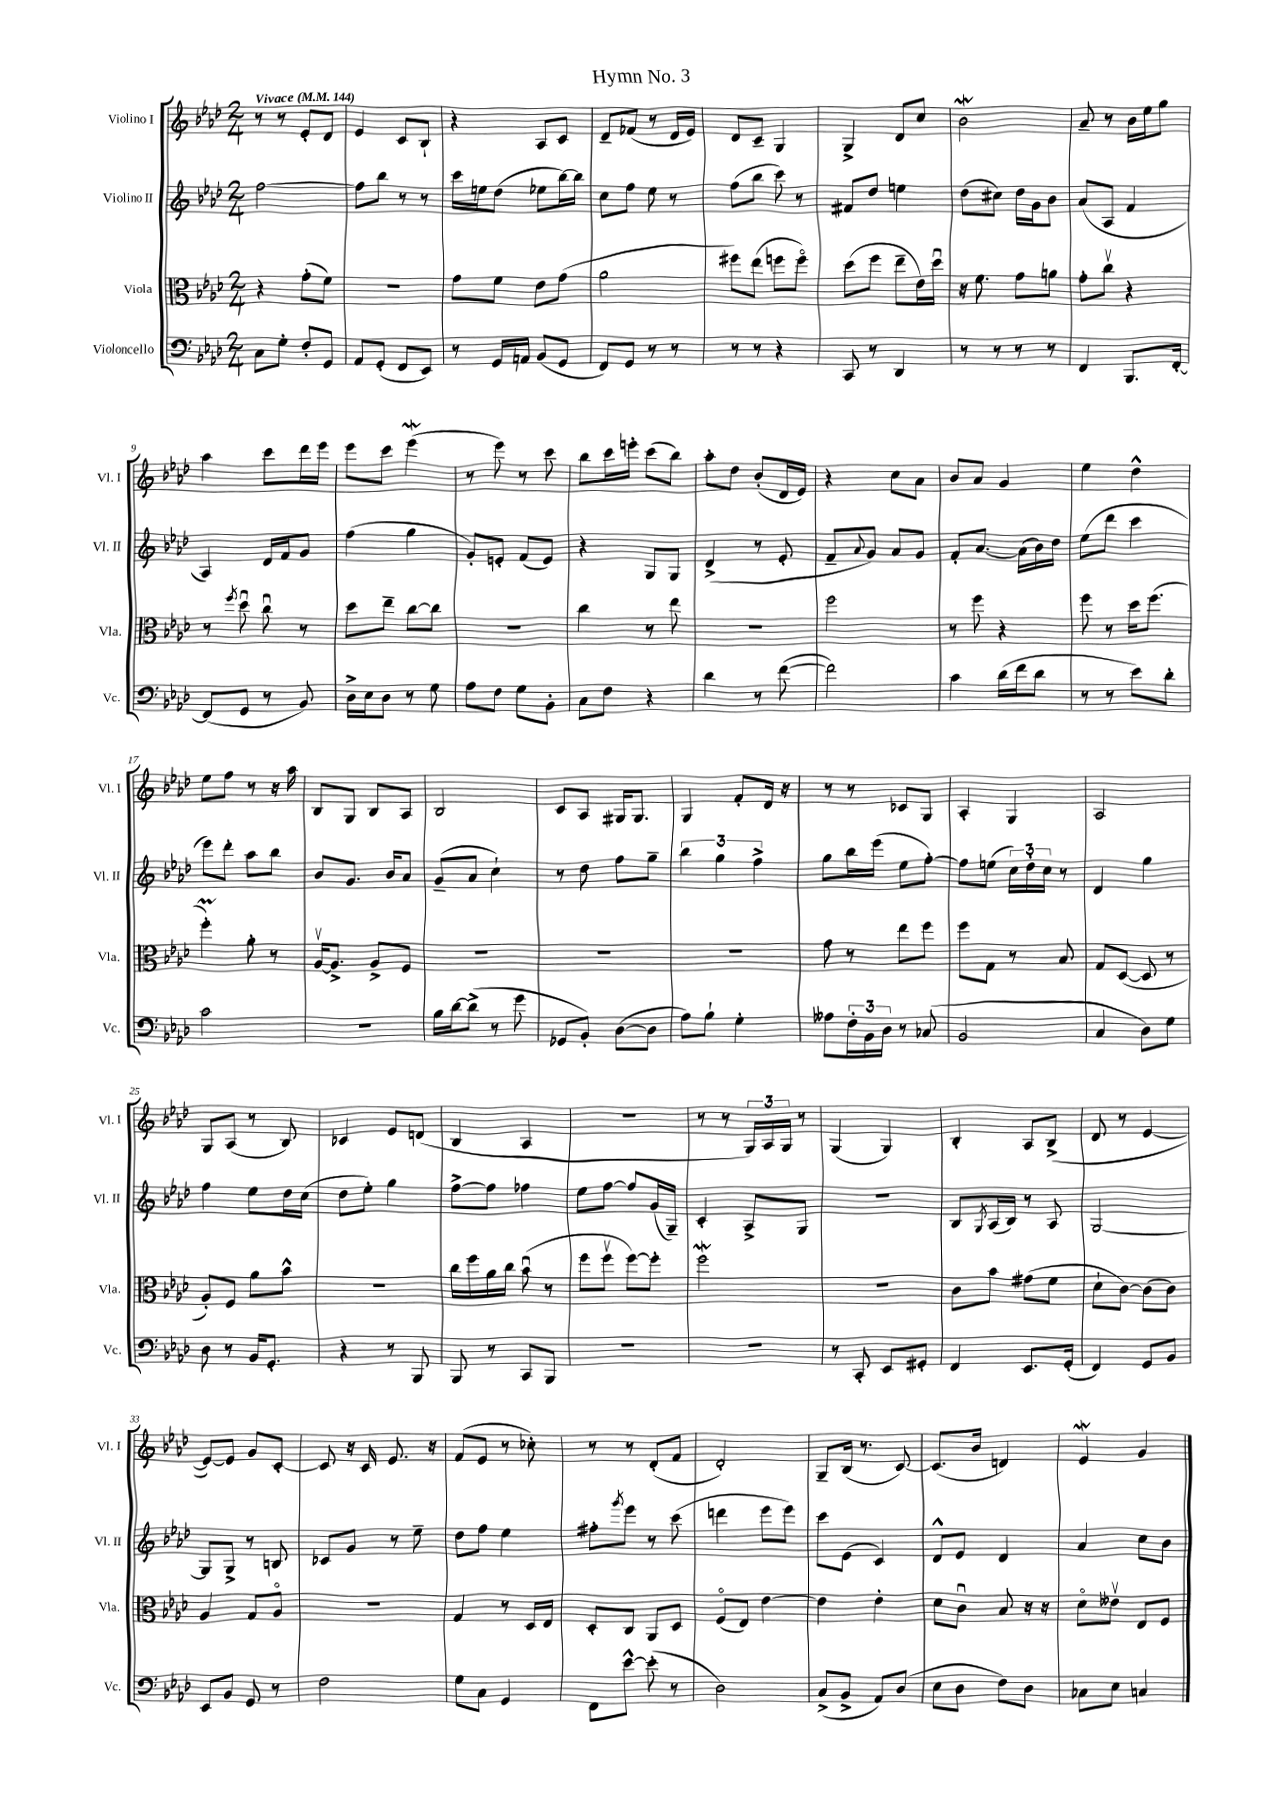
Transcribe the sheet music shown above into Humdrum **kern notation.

**kern	**kern	**kern	**kern
*staff4	*staff3	*staff2	*staff1
*clefF4	*clefC3	*clefG2	*clefG2
*k[b-e-a-d-]	*k[b-e-a-d-]	*k[b-e-a-d-]	*k[b-e-a-d-]
*M2/4	*M2/4	*M2/4	*M2/4
*MM144	*MM144	*MM144	*MM144
8C	4r	[2ff	8r
8G'	.	.	8r
8F'	(8g'	.	8e-'
8GG	8f)	.	8d-
=	=	=	=
8AA-	2r	8ff]	4e-
(8GG'	.	8bb-	.
8FF	.	8r	8c
8EE-)	.	8r	8B-`
=	=	=	=
8r	8g	16ccc	4r
.	.	16ee	.
16GG	8f	(8dd-	.
16AA	.	.	.
(8BB-	8e-	8ee-	8A-
8GG	(8g	[16bb-)	8c
.	.	16bb-]	.
=	=	=	=
8FF)	2a-	8cc	8d-~
8GG	.	8ff	(8f-
8r	.	8ee-	8r
8r	.	8r	16d-
.	.	.	16e-)
=	=	=	=
8r	8ff#)	(8ff	8d-
8r	(8ee-	8bb-	8c~
4r	8ff	8ccc)	4G
.	8ffo)	8r	.
=	=	=	=
8CC	(8dd-	8f#	4G^
8r	8ff	8dd-	.
4DD-	8ee-~	4ee	8d-
.	16e-)	.	8cc
.	16dd-u	.	.
=	=	=	=
8r	16r	(8dd-	2b-
.	8.f	.	.
8r	.	8cc#)	.
8r	8g	16dd-	.
.	.	16g	.
8r	8a	8b-	.
=	=	=	=
4FF	8g'	(8a-	8a-~
.	8ccv	8A-	8r
8.BBB-	4r	4f	16b-
.	.	.	16ee-
.	.	.	8gg
[16FF'	.	.	.
=	=	=	=
(8FF]	8r	4A-)	4aa-
.	8qff	.	.
8GG	8dd-u	.	.
8r	8ccu	16d-	8ccc
.	.	16f	.
8BB-)	8r	8g	16ddd-
.	.	.	16eee-
=	=	=	=
16D-^	8dd-	(4ff	8eee-
16E-	.	.	.
8D-	8ee-~	.	8ccc
8r	[8cc	4gg	(4eee-
8G	8cc]	.	.
=	=	=	=
8A-	2r	8g')	8r
8F	.	8e'	8eee-)
8G	.	(8f	8r
8BB-'	.	8e)	8ccc
=	=	=	=
8C	4cc	4r	8bb-
8F	.	.	16ccc
.	.	.	16eee'
4r	8r	8G	(8ccc
.	8ee-	8G	8bb-)
=	=	=	=
4d-	2r	(4d-^	8aa-'
.	.	.	8dd-
8r	.	8r	(8b-'
([8f	.	8e-'	16d-
.	.	.	16e-)
=	=	=	=
2f])	2ff	8f~	4r
.	.	8qqa-	.
.	.	8g)	.
.	.	8a-	8cc
.	.	8g	8a-
=	=	=	=
4c	8r	8f'	8b-
.	8ff	[8.a-	8a-
(16d-	4r	.	4g
16f	.	(16a-]	.
8d-	.	16b-)	.
.	.	16dd-	.
=	=	=	=
8r	8ff	(8ee-	4ee-
8r	8r	8ddd-	.
8e-)	16dd-	4ccc	4dd-^^
.	(8.ff	.	.
8d-'	.	.	.
=	=	=	=
2c	4ff')	8eee-)	8ee-
.	.	8ddd-'	8ff
.	8a-'	8aa-	8r
.	8r	8bb-	16r
.	.	.	16aa-
=	=	=	=
2r	[16A-v	8b-	8B-
.	8.A-^]	.	.
.	.	8.g	8G
.	8A-^	.	8B-
.	.	16b-	.
.	8F	8a-	8A-
=	=	=	=
16B-	2r	(8g~	2B-
[16d-	.	.	.
(8d-^]	.	8a-	.
8r	.	4cc`)	.
8g	.	.	.
=	=	=	=
8GG-	2r	8r	8c
8BB-')	.	8dd-	8A-
([8D-	.	8ff	16G#
.	.	.	8.G#
8D-]	.	8gg~	.
=	=	=	=
8A-)	2r	6bb-	4G
8B-`	.	.	.
.	.	6gg	.
4G'	.	.	8f'
.	.	6ff^	.
.	.	.	16d-
.	.	.	16r
=	=	=	=
8A--	8g	8gg	8r
24F'	8r	16bb-	8r
24BB-	.	.	.
.	.	(16eee-	.
24D-	.	.	.
8r	8ee-	8ee-	8c-
(8C-	8ff	[8ff')	8G
=	=	=	=
2BB-	8ff	8ff]	4A-'
.	8G	(8ee	.
.	8r	24cc)	4G
.	.	24dd-'	.
.	.	24cc	.
.	8B-	8r	.
=	=	=	=
4C	8G	4d-	2A-
.	([8D-	.	.
8D-)	8D-]	4gg	.
8G	8r	.	.
=	=	=	=
8D-	8A-')	4ff	8G
8r	8F	.	(8A-
16BB-	8a-	8ee-	8r
8.GG'	.	.	.
.	8b-^^	16dd-	8B-)
.	.	(16cc	.
=	=	=	=
4r	2r	8dd-	4c-
.	.	8ee-')	.
8r	.	4gg	8e-
8BBB-	.	.	(8d
=	=	=	=
8BBB-	16cc	[8ff^	4B-
.	16ff	.	.
8r	16a-	8ff]	.
.	16cc	.	.
8CC	(8b-u	4ff-	4A-
8BBB-	8r	.	.
=	=	=	=
2r	8ff	8ee-	2r
.	8ffv	[8ff	.
.	[8ff)	8ff]	.
.	8ff']	(16g	.
.	.	16G~)	.
=	=	=	=
2r	2ff	4c'	8r
.	.	.	8r
.	.	8A-^	24G)
.	.	.	24A-
.	.	.	24G
.	.	8G	8r
=	=	=	=
8r	2r	2r	(4G
8CC'	.	.	.
8EE-	.	.	4G)
8GG#'	.	.	.
=	=	=	=
4FF	8c	8B-	4B-'
.	.	8qG	.
.	8b-	(16A-	.
.	.	16B-)	.
8.EE-	(8g#	8r	8A-
.	8f	8A-	(8B-^
(16GG'	.	.	.
=	=	=	=
4FF)	8d-`	[2G	8d-
.	[8c)	.	8r
8GG	(8c]	.	[4e-
8BB-	8c)	.	.
=	=	=	=
8EE-	4A-	8G]	8e-_)
8BB-	.	8G^	8e-]
8GG	8G	8r	8g
8r	8A-o	8B	[8c'
=	=	=	=
2F	2r	8c-	8c]
.	.	8g	16r
.	.	.	16c
.	.	8r	8.e-
.	.	8ee-~	.
.	.	.	16r
=	=	=	=
8G	4G	8dd-	(8f
8C	.	8ff	8e-
4GG	8r	4ee-	8r
.	16D-	.	8cc-')
.	16E-	.	.
=	=	=	=
8FF	8D-'	8ff#'	8r
.	.	8qggg	.
[8e-^^	8C	8eee-	8r
(8e-']	8AA-	8r	(8d-'
8r	8D-	(8ccc	8f
=	=	=	=
2D-)	(8Fo	4ddd	2d-')
.	8E-)	.	.
.	[4e-	8eee-	.
.	.	8eee-)	.
=	=	=	=
(8C^	4e-]	8ccc	8G~
8BB-^	.	(8e-	(16B-
.	.	.	8.r
8AA-)	4e-'	4c)	.
(8D-	.	.	[8c)
=	=	=	=
8E-	8d-	8d-^^	(8.c]
8D-	8cu	8e-	.
.	.	.	16b-
8F)	8B-	4d-	4d)
8D-	16r	.	.
.	16r	.	.
=	=	=	=
8C-	8d-o	4a-	4e-
8E-	8e--v	.	.
4C	8E-	8cc	4g
.	8F	8b-	.
==	==	==	==
*-	*-	*-	*-
